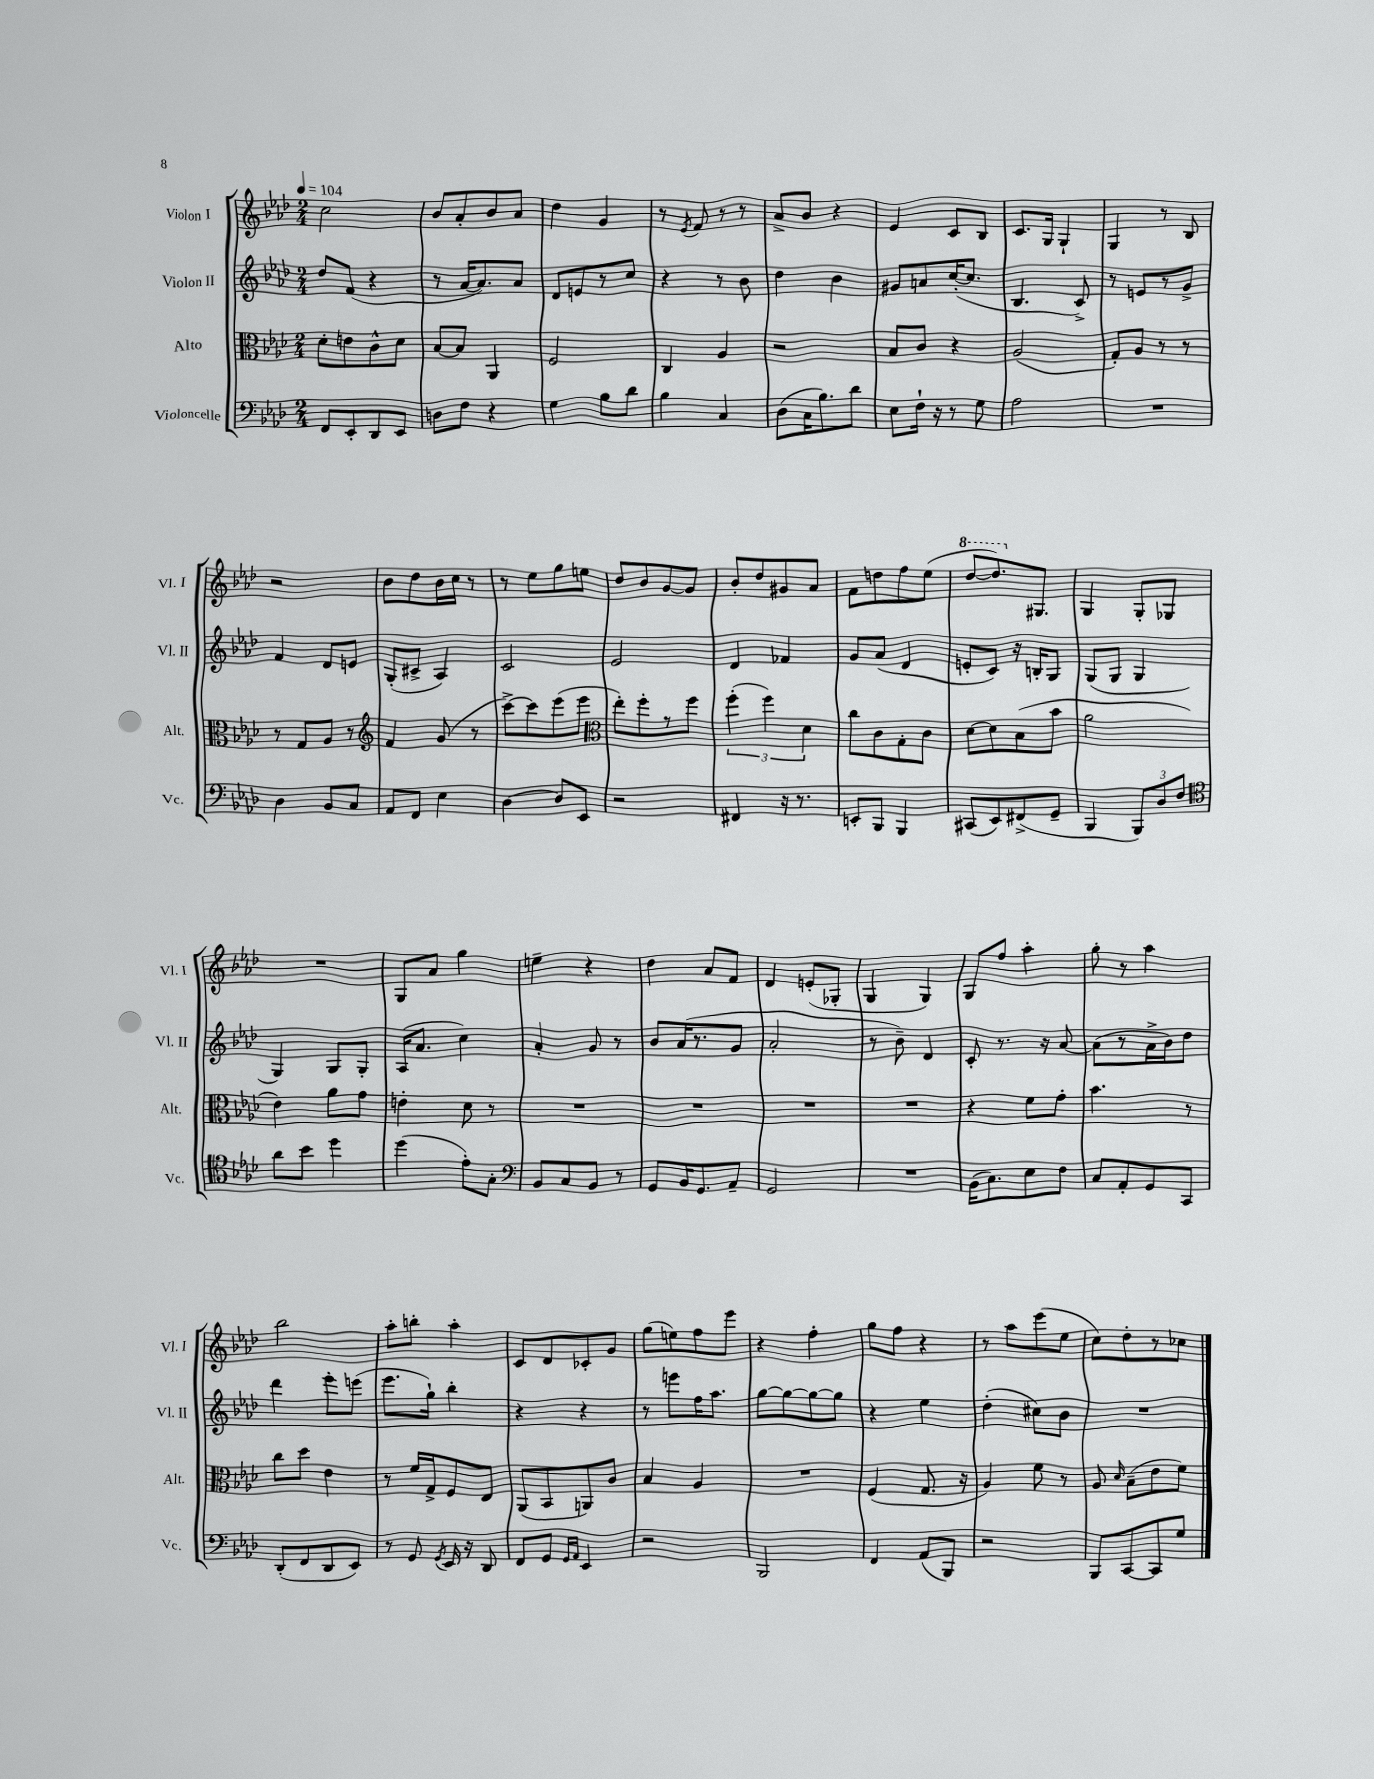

**kern	**kern	**kern	**kern
*staff4	*staff3	*staff2	*staff1
*clefF4	*clefC3	*clefG2	*clefG2
*k[b-e-a-d-]	*k[b-e-a-d-]	*k[b-e-a-d-]	*k[b-e-a-d-]
*M2/4	*M2/4	*M2/4	*M2/4
*MM104	*MM104	*MM104	*MM104
8FF/L	8d-'\L	8dd-/L	2cc\
8EE-'/	8e\	(8f/J	.
8DD-/	8c^^\	4r	.
8EE-/J	8d-\J	.	.
=	=	=	=
8D\L	[8B-/L	8r	8b-/L
8F\J	8B-/]J	[16a-/LK	8a-'/
.	.	8.a-/])	.
4r	4AA-/	.	8b-/
.	.	8a-/J	8a-/J
=	=	=	=
4G\	2F/	8d-/L	4dd-\
.	.	8e/	.
8B-\L	.	8r	4g/
8d-\J	.	8cc/J	.
=	=	=	=
4B-\	4C/	4r	8r
.	.	.	8qe-/
.	.	.	8f/
4C/	4A-/	8r	8r
.	.	8b-\	8r
=	=	=	=
(8D-\L	2r	4dd-\	8a-^/L
16C\K	.	.	8b-/J
8.B-\)	.	.	.
.	.	4b-\	4r
8d-\J	.	.	.
=	=	=	=
8E-\L	8B-/L	8g#/L	4e-/
16F`\Jk	8c/J	8a/	.
16r	.	.	.
8r	4r	([16cc'/K	8c/L
.	.	8.cc/]J	.
8G\	.	.	8B-/J
=	=	=	=
2A-\	(2A-/	4.B-/	8.c/L
.	.	.	16G/Jk
.	.	.	4G`/
.	.	8c^/)	.
=	=	=	=
2r	8G'/L)	8r	4G/
.	8A-/J	8e/L	.
.	8r	8r	8r
.	8r	8g^/J	8B-/
=	=	=	=
4D-\	8r	4f/	2r
.	8G/L	.	.
8BB-/L	8A-/J	8d-/L	.
8C/J	8r	8e/J	.
=	=	=	=
*	*clefG2	*	*
8AA-/L	4f/	(8G'/L	8b-\L
8FF/J	.	8c#^/J	8dd-\
4E-\	(8g/	4A-/)	16b-\L
.	.	.	16cc\JJ
.	8r	.	8r
=	=	=	=
[4D-\	[8ccc^\L)	2c/	8r
.	8ccc\]	.	8ee-\L
8D-/]L	(8eee-\	.	8gg\
8EE-/J	8eee-\J	.	8ee\J
=	=	=	=
*	*clefC3	*	*
2r	8ee-'\L)	2e-/	8dd-/L
.	8ff'\	.	8b-/
.	8r	.	[8g/
.	8ff\J	.	8g/]J
=	=	=	=
4FF#/	(6ff'\	4d-/	8b-'/L
.	.	.	8dd-/
.	6ff\)	.	.
16r	.	4f-/	8g#/
8.r	.	.	.
.	6d-\	.	.
.	.	.	8a-/J
=	=	=	=
8EE'/L	8cc\L	8g/L	8f\L
8BBB-/J	8c\	(8a-/J	8dd\
4BBB-/	8G'\	4d-/	8ff\
.	8c\J	.	(8ee-\J
=	=	=	=
(8CC#/L	[8d-\L	8e'/L	[8ddd-/L
8EE-/)	8d-\]	8c/J)	8.ddd-/])
(8FF#^/	(8B-\	16r	.
.	.	16B'/LK	8.G#/J
8GG~/J	8b-\J	8G/J	.
=	=	=	=
4BBB-/	2a-\	(8G/L	4G/
.	.	8G/J	.
12BBB-/L)	.	4G/	8G'/L
12D-/	.	.	.
.	.	.	8G-/J
12F/J	.	.	.
=	=	=	=
*clefC4	*	*	*
8a-\L	4e-\)	4G/)	2r
8b-\J	.	.	.
4dd-\	8a-\L	8G/L	.
.	8g\J	8G'/J	.
=	=	=	=
(4dd-\	4e'\	(16A-/LK	8G/L
.	.	8.a-/J	.
.	.	.	8a-/J
8e-'\L)	8d-\	4cc\)	4gg\
8G'\J	8r	.	.
=	=	=	=
*clefF4	*	*	*
8BB-/L	2r	4a-'/	4ee~\
8C/	.	.	.
8BB-/J	.	8g/	4r
8r	.	8r	.
=	=	=	=
8GG/L	2r	8b-/L	4dd-\
16BB-/K	.	(16a-/K	.
8.GG/	.	8.r	.
.	.	.	8a-/L
8AA-~/J	.	8g/J	8f/J
=	=	=	=
2GG/	2r	2a-'/	4d-/
.	.	.	(8e'/L
.	.	.	8G-'/J
=	=	=	=
2r	2r	8r	4G/
.	.	8b-~\)	.
.	.	4d-/	4G/)
=	=	=	=
(16BB-\LK	4r	8c'/	8G/L
8.C\)	.	.	.
.	.	8.r	8ff/J
8E-\	8f\L	.	4aa-'\
.	.	16r	.
8F\J	8g'\J	[8a-/	.
=	=	=	=
8C/L	4.b-\	(8a-\]L	8gg'\
8AA-'/	.	8r	8r
8GG/	.	16a-^\L	4aa-\
.	.	16b-\J)	.
8CC/J	8r	8dd-\J	.
=	=	=	=
(8DD-'/L	8cc\L	4ddd-\	2bb-\
8FF/	8dd-\J	.	.
8DD-/	4e-\	8eee-'\L	.
8EE-/J)	.	(8eee\J	.
=	=	=	=
8r	8r	8.eee-\L	8aa-'\L
8GG/	16f/LL	.	8bb'\J
.	16G^/J	16gg`\Jk)	.
8qGG/	.	.	.
16EE-/	8F/	4bb-'\	4aa-'\
16r	.	.	.
8DD-/	8E-/J	.	.
=	=	=	=
8FF/L	(8AA-/L	4r	8c/L
8GG/J	8BB-/	.	8d-/
16qqGG/LL	.	.	.
16qqAA-/JJ	.	.	.
4EE-/	8AA/)	4r	8c-'/
.	8c/J	.	8g/J
=	=	=	=
2r	4B-/	8r	(8gg\L
.	.	8eee\L	8ee\)
.	4A-/	16ff\K	8ff\
.	.	8.aa-\J	.
.	.	.	8eee-\J
=	=	=	=
2BBB-/	2r	[8gg\L	4r
.	.	8gg\_	.
.	.	8gg\_	4ff'\
.	.	8gg\]J	.
=	=	=	=
4FF/	(4F/	4r	8gg\L
.	.	.	8ff\J
(8AA-/L	8.G/	4ee-\	4r
8BBB-/J)	.	.	.
.	16r	.	.
=	=	=	=
2r	4A-/)	(4dd-'\	8r
.	.	.	8aa-\L
.	8f\	8cc#\L)	(8eee-\
.	8r	8b-\J	8ee-\J
=	=	=	=
8BBB-/L	8A-/	2r	8cc\L)
.	16qqd-/	.	.
[8CC/	(8B-~\L	.	8dd-'\
8CC/]	8e-\	.	8r
8G/J	8f\J)	.	8cc-\J
==	==	==	==
*-	*-	*-	*-
